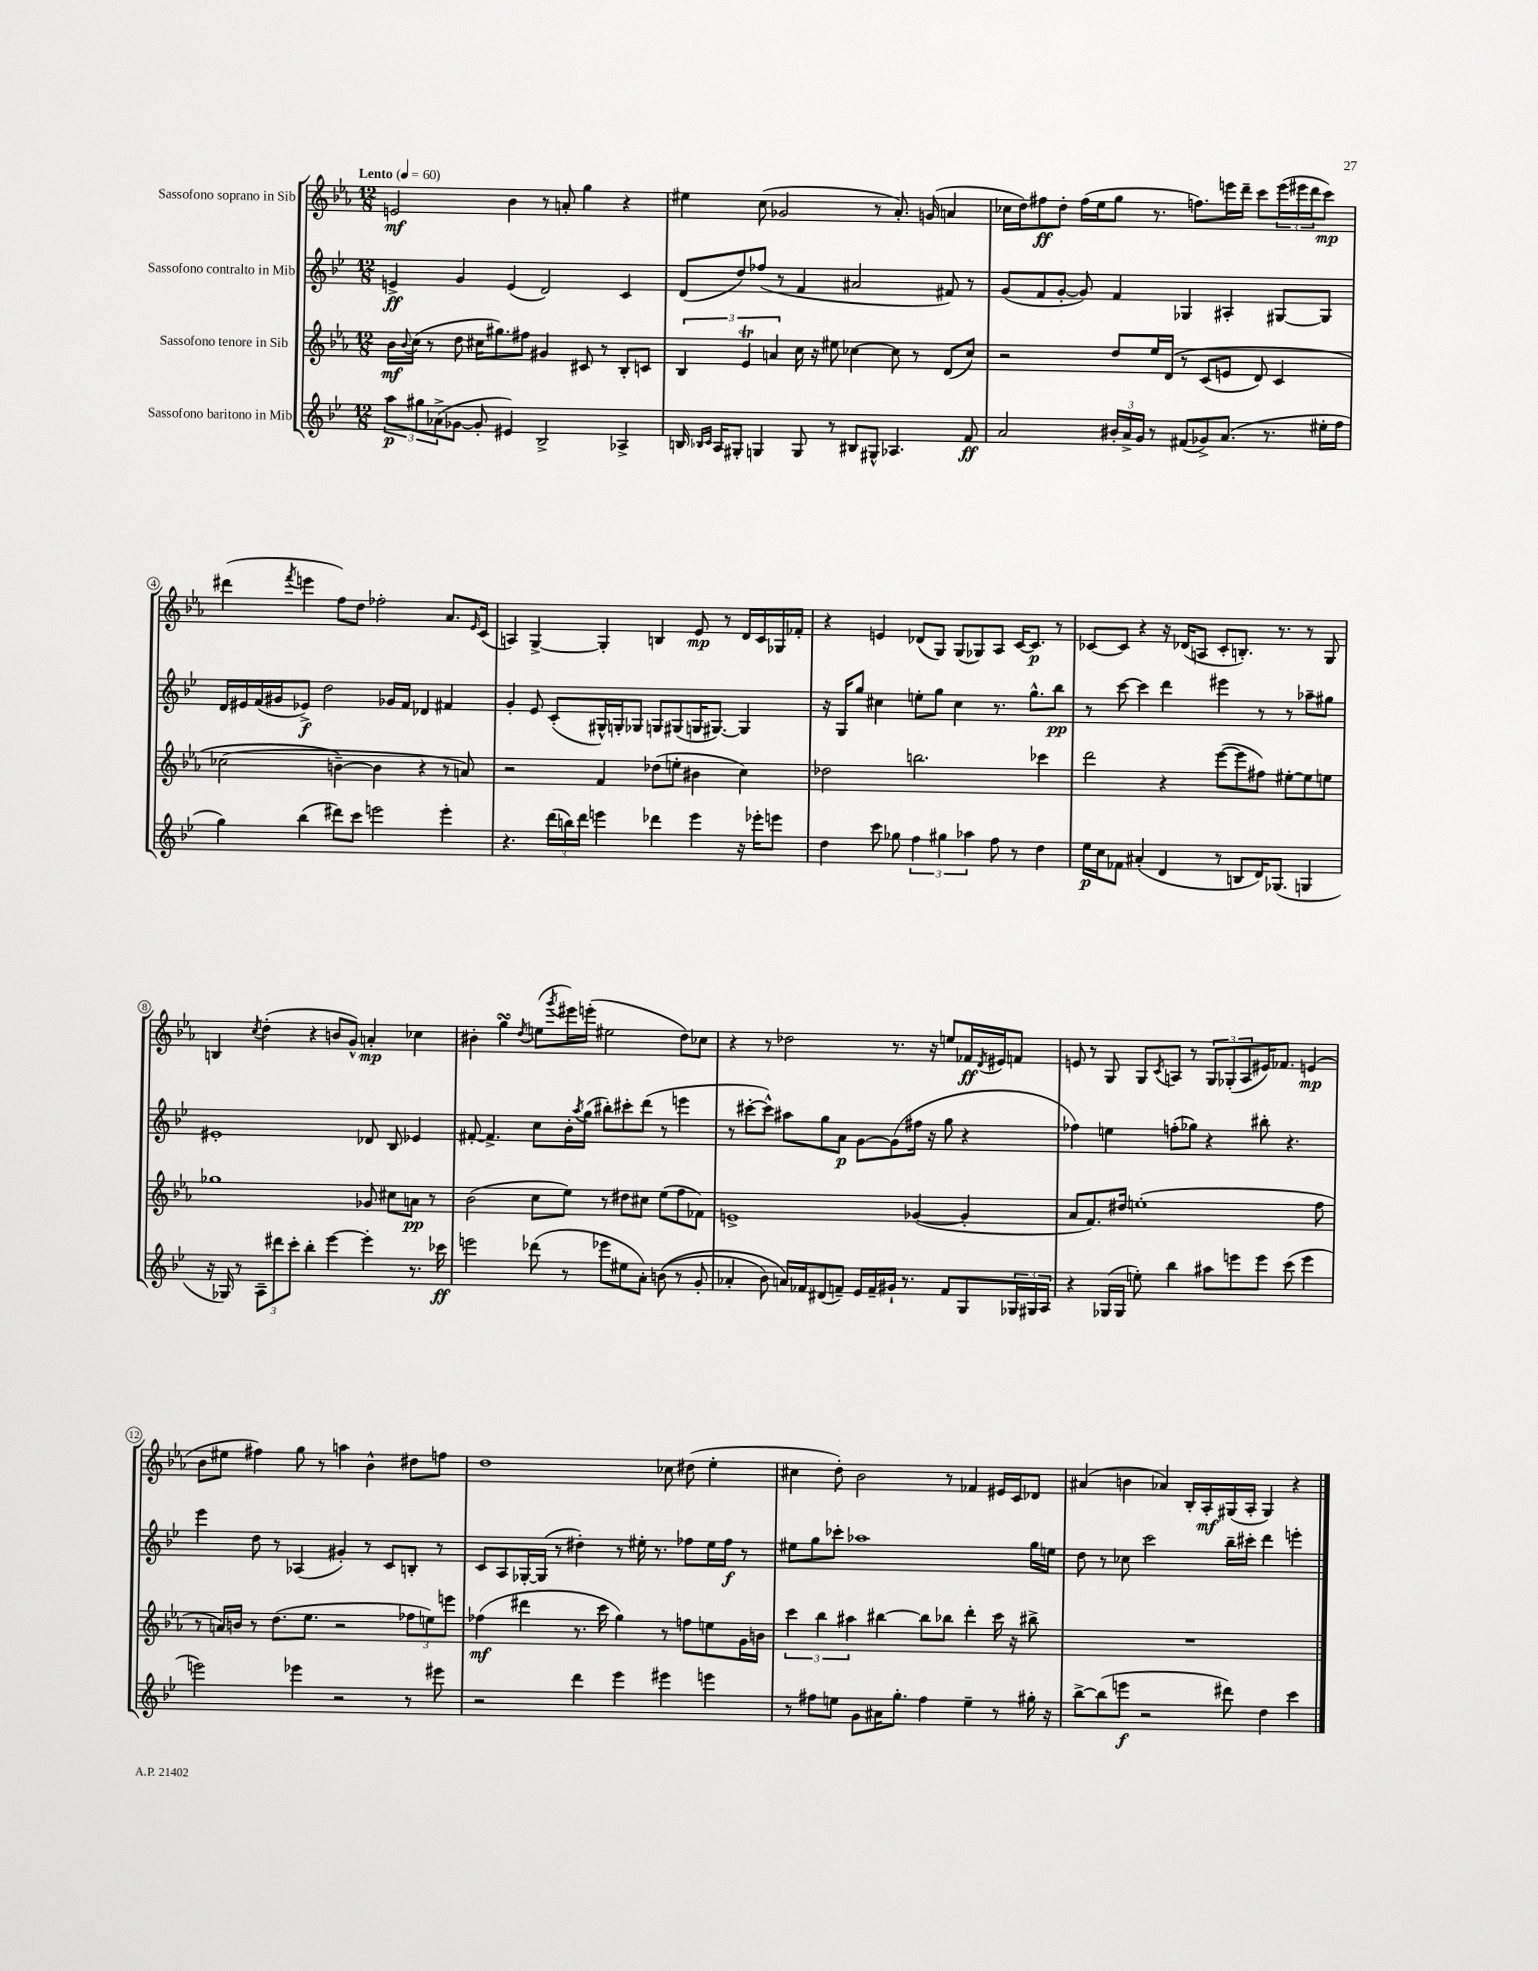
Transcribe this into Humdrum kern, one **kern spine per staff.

**kern	**dynam	**kern	**dynam	**kern	**dynam	**kern	**dynam
*part4	*part4	*part3	*part3	*part2	*part2	*part1	*part1
*staff4	*staff4	*staff3	*staff3	*staff2	*staff2	*staff1	*staff1
*I"Sassofono baritono in Mib	*	*I"Sassofono tenore in Sib	*	*I"Sassofono contralto in Mib	*	*I"Sassofono soprano in Sib	*
*clefG2	*	*clefG2	*	*clefG2	*	*clefG2	*
*k[b-e-]	*	*k[b-e-a-]	*	*k[b-e-]	*	*k[b-e-a-]	*
*M12/8	*	*M12/8	*	*M12/8	*	*M12/8	*
*MM60	*	*MM60	*	*MM60	*	*MM60	*
=1	=1	=1	=1	=1	=1	=1	=1
!	!	!	!	!	!	!LO:TX:a:B:t=Lento	!
12aa\L	p	16b-\LL	mf	4en^/	ff	2en/	mf
.	.	8qqb-/	.	.	.	.	.
.	.	(16cc\JJ	.	.	.	.	.
12gg#X\	.	.	.	.	.	.	.
.	.	8r	.	.	.	.	.
(12a-X^\	.	.	.	.	.	.	.
[8g-X\J	.	8dd\	.	4g/	.	.	.
8g-'/]	.	16cc#X\KL	.	.	.	.	.
.	.	8.gg#X\)	.	.	.	.	.
4e#X/)	.	.	.	(4e/	.	4b-\	.
.	.	8ff#X\J	.	.	.	.	.
2B-^/	.	4g#X/	.	2d/)	.	8r	.
.	.	.	.	.	.	8an'/	.
.	.	8c#X/	.	.	.	4gg\	.
.	.	8r	.	.	.	.	.
4A-X^/	.	8B-'/L	.	4c/	.	4r	.
.	.	8cn/J	.	.	.	.	.
=2	=2	=2	=2	=2	=2	=2	=2
16Bn/	.	6B-/	.	(8d/L	.	4ee#X\	.
16qqB-X/LL	.	.	.	.	.	.	.
16qqc/JJ	.	.	.	.	.	.	.
16A/KL	.	.	.	.	.	.	.
8G#X'/J	.	.	.	8dd/)	.	.	.
.	.	6e-T/	.	.	.	.	.
4Gn/	.	.	.	(8ff-X/J	.	(8cc\	.
.	.	6an/	.	.	.	.	.
.	.	.	.	8r	.	2g-X/	.
8G/	.	16cc\	.	4f/	.	.	.
.	.	16r	.	.	.	.	.
8r	.	8ee#X\	.	.	.	.	.
8B#X/L	.	[4cc-X\	.	2a#X/	.	.	.
8G#X^^/J	.	.	.	.	.	8r	.
4.A-X/	.	8cc-\]	.	.	.	8.a-'/)	.
.	.	8r	.	.	.	.	.
.	.	.	.	.	.	(16gn/	.
.	.	(8d/L	.	8f#X/)	.	4an/	.
8f/	ff	8cc-/J)	.	8r	.	.	.
=3	=3	=3	=3	=3	=3	=3	=3
2a/	.	2r	.	(8g/L	.	16cc-X\LL	.
.	.	.	.	.	.	16dd\J)	.
.	.	.	.	8f/	.	8ff#X\	ff
.	.	.	.	[8g'/J	.	8dd'\J	.
.	.	.	.	8g/])	.	(16ff#\LL	.
.	.	.	.	.	.	16ee-\J	.
24b#X'/LL	.	8dd/L	.	4f/	.	8gg\J	.
24a^/	.	.	.	.	.	.	.
24g/JJ	.	.	.	.	.	.	.
8r	.	16ee-/L	.	.	.	8.r	.
.	.	(16d/JJ	.	.	.	.	.
(8f#X/L	.	8r	.	4G-X/	.	.	.
.	.	.	.	.	.	8.ffn\L)	.
8g-X^/)	.	(8c/L	.	.	.	.	.
(8.a/J	.	8en/J	.	4A#X'/	.	16eeen\L	.
.	.	.	.	.	.	16ddd~\JJ	.
.	.	8d/)	.	.	.	8ccc\L	.
8.r	.	.	.	.	.	.	.
.	.	4c/	.	[8G#X/L	.	(24eee\L	.
.	.	.	.	.	.	24eee#X\	.
.	.	.	.	.	.	24ddd\J	.
16ee#X'\LL	.	.	.	8G#/J]	.	8ccc\J)	mp
16ff\JJ	.	.	.	.	.	.	.
!!LO:LB:g=z
=4	=4	=4	=4	=4	=4	=4	=4
4gg\)	.	(2cc-X\	.	16d/LL	.	(4ddd#X\	.
.	.	.	.	16e#X/	.	.	.
.	.	.	.	(16f/	.	.	.
.	.	.	.	16g#X/J	.	.	.
.	.	.	.	.	.	8qfff/	.
(4bb-\	.	.	.	8e-X^/J)	f	4eeen\	.
.	.	.	.	2dd\	.	.	.
8ddd#X\L)	.	[4bn~\)	.	.	.	8ff\L)	.
8ccc\J	.	.	.	.	.	8dd\J	.
2eeen\	.	4b\]	.	.	.	2ff-X'\	.
.	.	.	.	16g-X/LL	.	.	.
.	.	.	.	16f/JJ	.	.	.
.	.	4r	.	4d-X/	.	.	.
4eee'\	.	8r	.	4f#X/	.	8.a-/L	.
.	.	8an/)	.	.	.	.	.
.	.	.	.	.	.	16qqe-/	.
.	.	.	.	.	.	(16c/Jk	.
=5	=5	=5	=5	=5	=5	=5	=5
4.r	.	2r	.	4g'/	.	4An/)	.
.	.	.	.	8e-/	.	[4G^/	.
(24ddd\LL	.	.	.	(8c'/L	.	.	.
24bbn\)	.	.	.	.	.	.	.
24ddd\JJ	.	.	.	.	.	.	.
4eeen\	.	4f/	.	16G#X^^/L)	.	4G'/]	.
.	.	.	.	16Gn'/J	.	.	.
.	.	.	.	8G-X/J	.	.	.
4ddd-X\	.	(8dd-X\L	.	8Gn/L	.	4Bn/	.
.	.	8een'\J	.	(8G#X/	.	.	.
4eee\	.	4b#X\	.	16Gn/K	.	8e-/	mp
.	.	.	.	[8.G#X/J)	.	.	.
.	.	.	.	.	.	8r	.
16r	.	4cc\)	.	4G#/]	.	16d/LL	.
16eee-X'\KL	.	.	.	.	.	16c/	.
8eeen\J	.	.	.	.	.	16G-X/	.
.	.	.	.	.	.	16f-X'/JJ	.
=6	=6	=6	=6	=6	=6	=6	=6
4dd\	.	2dd-X\	.	16r	.	4r	.
.	.	.	.	16G/KL	.	.	.
.	.	.	.	8gg/J	.	.	.
8ccc\	.	.	.	4cc#X\	.	4en/	.
8gg-X\	.	.	.	.	.	.	.
6ff\	.	2.bbn\	.	8een'\L	.	(8d-X/L	.
.	.	.	.	8gg\J	.	8G/J)	.
6gg#X\	.	.	.	.	.	.	.
.	.	.	.	4cc#\	.	(8G/L	.
6aa-X\	.	.	.	.	.	.	.
.	.	.	.	.	.	8G-X/)	.
8ff\	.	.	.	8.r	.	8A-/J	.
8r	.	.	.	.	.	[16c/KL	.
.	.	.	.	8.gg^^\L	.	8.c/J]	p
4dd\	.	4ccc-X\	.	.	.	.	.
.	.	.	.	8bb-\J	pp	8r	.
=7	=7	=7	=7	=7	=7	=7	=7
16ee-\LL	p	2ddd\	.	8r	.	[8c-X/L	.
16cc\J	.	.	.	.	.	.	.
8f-X\J	.	.	.	[8ccc\	.	8c-/J]	.
(4a#X'/	.	.	.	4ccc\]	.	4r	.
4d/	.	4r	.	4ddd\	.	16r	.
.	.	.	.	.	.	(16d-X/KL	.
.	.	.	.	.	.	8An/J	.
8r	.	([8eee-\L	.	4eee#X\	.	8c-'/L	.
8Bn/L	.	8eee-\]	.	.	.	8.Bn'/J)	.
16d/K)	.	8ff#X\J)	.	8r	.	.	.
(8.G-X/J	.	.	.	.	.	8.r	.
.	.	[8ee#X'\L	.	8r	.	.	.
4Gn/	.	8ee#\]	.	8aa-X~\L	.	8r	.
.	.	8een\J	.	8gg#X\J	.	8G/	.
!!LO:LB:g=z
=8	=8	=8	=8	=8	=8	=8	=8
16r	.	1gg-X	.	1e#X'	.	4Bn/	.
16G-X/)	.	.	.	.	.	.	.
8r	.	.	.	.	.	.	.
.	.	.	.	.	.	8qcc/	.
12A~\L	.	.	.	.	.	(4dd'\	.
12ddd#X\	.	.	.	.	.	.	.
12ccc'\J	.	.	.	.	.	.	.
4bb-'\	.	.	.	.	.	4r	.
[4eee-\	.	.	.	.	.	8bn/L	.
.	.	.	.	.	.	8g^^/J)	.
4eee-'\]	.	8g-X/	.	8d-X/	.	4an'/	mp
.	.	8cc#X\L	.	8B-/	.	.	.
8.r	.	8an\J	pp	4e-X/	.	4cc-X\	.
.	.	8r	.	.	.	.	.
16ccc-X\	ff	.	.	.	.	.	.
=9	=9	=9	=9	=9	=9	=9	=9
2eeen\	.	(2b-\	.	[8f#X'/	.	4b#X'\	.
.	.	.	.	4.f#^/]	.	.	.
.	.	.	.	.	.	4ggsSsS\	.
.	.	.	.	.	.	8qdd/	.
(8ddd-X\	.	8cc\L	.	8cc\L	.	(8een\L	.
.	.	.	.	.	.	8qggg/	.
8r	.	8ee-\J)	.	16b-'\L	.	16eee#X\L)	.
.	.	.	.	8qaa/	.	.	.
.	.	.	.	(16gg\JJ	.	(16eeen'\JJ	.
8eee-X\L	.	8r	.	8bb#X'\L)	.	2ee#X\	.
8ee#X\	.	8dd#X\L	.	8ccc#X'\	.	.	.
8a'\J)	.	8cc#X\J	.	(8ddd\J	.	.	.
((8bn\	.	(8ee-\L	.	8r	.	.	.
8r	.	8ff\	.	4eeen\	.	8dd\L)	.
8g'/	.	8f-X\J)	.	.	.	8cc-X\J	.
=10	=10	=10	=10	=10	=10	=10	=10
4a-X'/	.	1en^	.	8r	.	4r	.
.	.	.	.	[8ccc#X'\L	.	.	.
8b-\)	.	.	.	8ccc#^^\J])	.	8r	.
16an/LL)	.	.	.	8aa#X\L	.	2dd-X\	.
16f-X/J	.	.	.	.	.	.	.
(8d#X/	.	.	.	8gg\	.	.	.
8fn~/J)	.	.	.	8a\J	p	.	.
16e-/LL	.	.	.	[8g\L	.	.	.
16f~/	.	.	.	.	.	.	.
16g#X`/JJ	.	.	.	(8g\]	.	8.r	.
8.r	.	.	.	.	.	.	.
.	.	([4g-X/	.	16ff#X\Jk	.	.	.
.	.	.	.	16r	.	16r	.
8f/L	.	.	.	8gg\	.	8een/L	.
8G/	.	4g-'/]	.	4r	.	16f-X/L	ff
.	.	.	.	.	.	8qd/	.
.	.	.	.	.	.	16e#X/J	.
24G-X/L	.	.	.	.	.	8fn/J	.
24G#X/	.	.	.	.	.	.	.
24A/JJ	.	.	.	.	.	.	.
=11	=11	=11	=11	=11	=11	=11	=11
4r	.	8a-/L	.	4ff-X\)	.	8en/	.
.	.	8.f/)	.	.	.	8r	.
(16G-X/LL	.	.	.	4een\	.	8G/	.
16G-/JJ	.	16dd#X/Jk	.	.	.	.	.
8een'\)	.	(1een'	.	.	.	8G/L	.
.	.	.	.	.	.	8qc/	.
4bb-\	.	.	.	(8ffn'\L	.	8An/J	.
.	.	.	.	8gg-X\J)	.	8r	.
8aa#X\L	.	.	.	4r	.	12G/L	.
.	.	.	.	.	.	(12G-X'/	.
8eeen\	.	.	.	.	.	.	.
.	.	.	.	.	.	12A/	.
8eee\J	.	.	.	8bb#X'\	.	16e#X/K)	.
.	.	.	.	.	.	8.f-X/J	.
(8ccc\	.	.	.	4.r	.	.	.
4eee\	.	.	.	.	.	(4en/	mp
.	.	8ff\	.	.	.	.	.
!!LO:LB:g=z
=12	=12	=12	=12	=12	=12	=12	=12
2eeen\)	.	8r	.	4eee-\	.	8b-\L	.
.	.	16an/LL)	.	.	.	8ee#X\J	.
.	.	16bn/JJ	.	.	.	.	.
.	.	8r	.	8dd\	.	4ff#X\)	.
.	.	(8.dd\L	.	8r	.	.	.
4eee-X\	.	.	.	(4A-X/	.	8gg\	.
.	.	8.ee-\J	.	.	.	.	.
.	.	.	.	.	.	8r	.
2r	.	2r	.	4g#X'/)	.	4aan\	.
.	.	.	.	8r	.	4b-^^\	.
.	.	.	.	8c/L	.	.	.
8r	.	12ff-X\L	.	8Bn'/J	.	8dd#X\L	.
.	.	12een\)	.	.	.	.	.
8eee#X\	.	.	.	8r	.	8ffn\J	.
.	.	12eeen\J	.	.	.	.	.
=13	=13	=13	=13	=13	=13	=13	=13
2r	.	(4ff-X\	mf	8c/L	.	1dd	.
.	.	.	.	8A/	.	.	.
.	.	4ddd#X\	.	[16G-X'/L	.	.	.
.	.	.	.	(16G-/JJ]	.	.	.
.	.	.	.	8r	.	.	.
4ddd\	.	8.r	.	4dd#X'\)	.	.	.
.	.	16ccc\	.	.	.	.	.
4eee-\	.	4gg\)	.	8r	.	.	.
.	.	.	.	16ee#X'\	.	.	.
.	.	.	.	8.r	.	.	.
4eee#X\	.	8r	.	.	.	8cc-X\	.
.	.	8ffn\L	.	8ff-X\L	.	(8dd#X\	.
4eeen\	.	8een\	.	16ee#\L	.	4ee-'\	.
.	.	.	.	16ff-\JJ	f	.	.
.	.	16g\L	.	8r	.	.	.
.	.	16bn\JJ	.	.	.	.	.
=14	=14	=14	=14	=14	=14	=14	=14
8r	.	6ccc\	.	8ee#X\L	.	4cc#X\	.
8ff#X\L	.	.	.	8gg\	.	.	.
.	.	6bb-\	.	.	.	.	.
8een\J	.	.	.	8ccc-X'\J	.	8dd'\)	.
.	.	6aa#X\	.	.	.	.	.
8g\L	.	.	.	1aa-X	.	2b-\	.
16a#X\K	.	[4bb#X\	.	.	.	.	.
8.gg'\J	.	.	.	.	.	.	.
4ff#\	.	8bb#\L]	.	.	.	.	.
.	.	8bb-X\J	.	.	.	8r	.
4ee~\	.	4ddd'\	.	.	.	4f-X/	.
8r	.	16ccc\	.	.	.	16e#X/LL	.
.	.	16r	.	.	.	16c/J	.
16gg#X'\	.	8bb#X^\	.	16gg\LL	.	8d-X/J	.
16r	.	.	.	16een\JJ	.	.	.
=15	=15	=15	=15	=15	=15	=15	=15
[8bb-^\L	.	1.r	.	8dd\	.	(4a#X/	.
(8bb-\]	.	.	.	8r	.	.	.
8eeen\J	f	.	.	8cc-X\	.	4bn\	.
2r	.	.	.	2ccc\	.	.	.
.	.	.	.	.	.	4a-X/)	.
.	.	.	.	.	.	16B-'/LL	.
.	.	.	.	.	.	16A-'/	mf
8ddd#X\)	.	.	.	16bb-~\LL	.	(16G#X/	.
.	.	.	.	16ccc#X'\JJ	.	16A-'/JJ	.
4dd\	.	.	.	4ddd\	.	4G#/)	.
4ccc\	.	.	.	4eeen'\	.	4r	.
==	==	==	==	==	==	==	==
*-	*-	*-	*-	*-	*-	*-	*-
